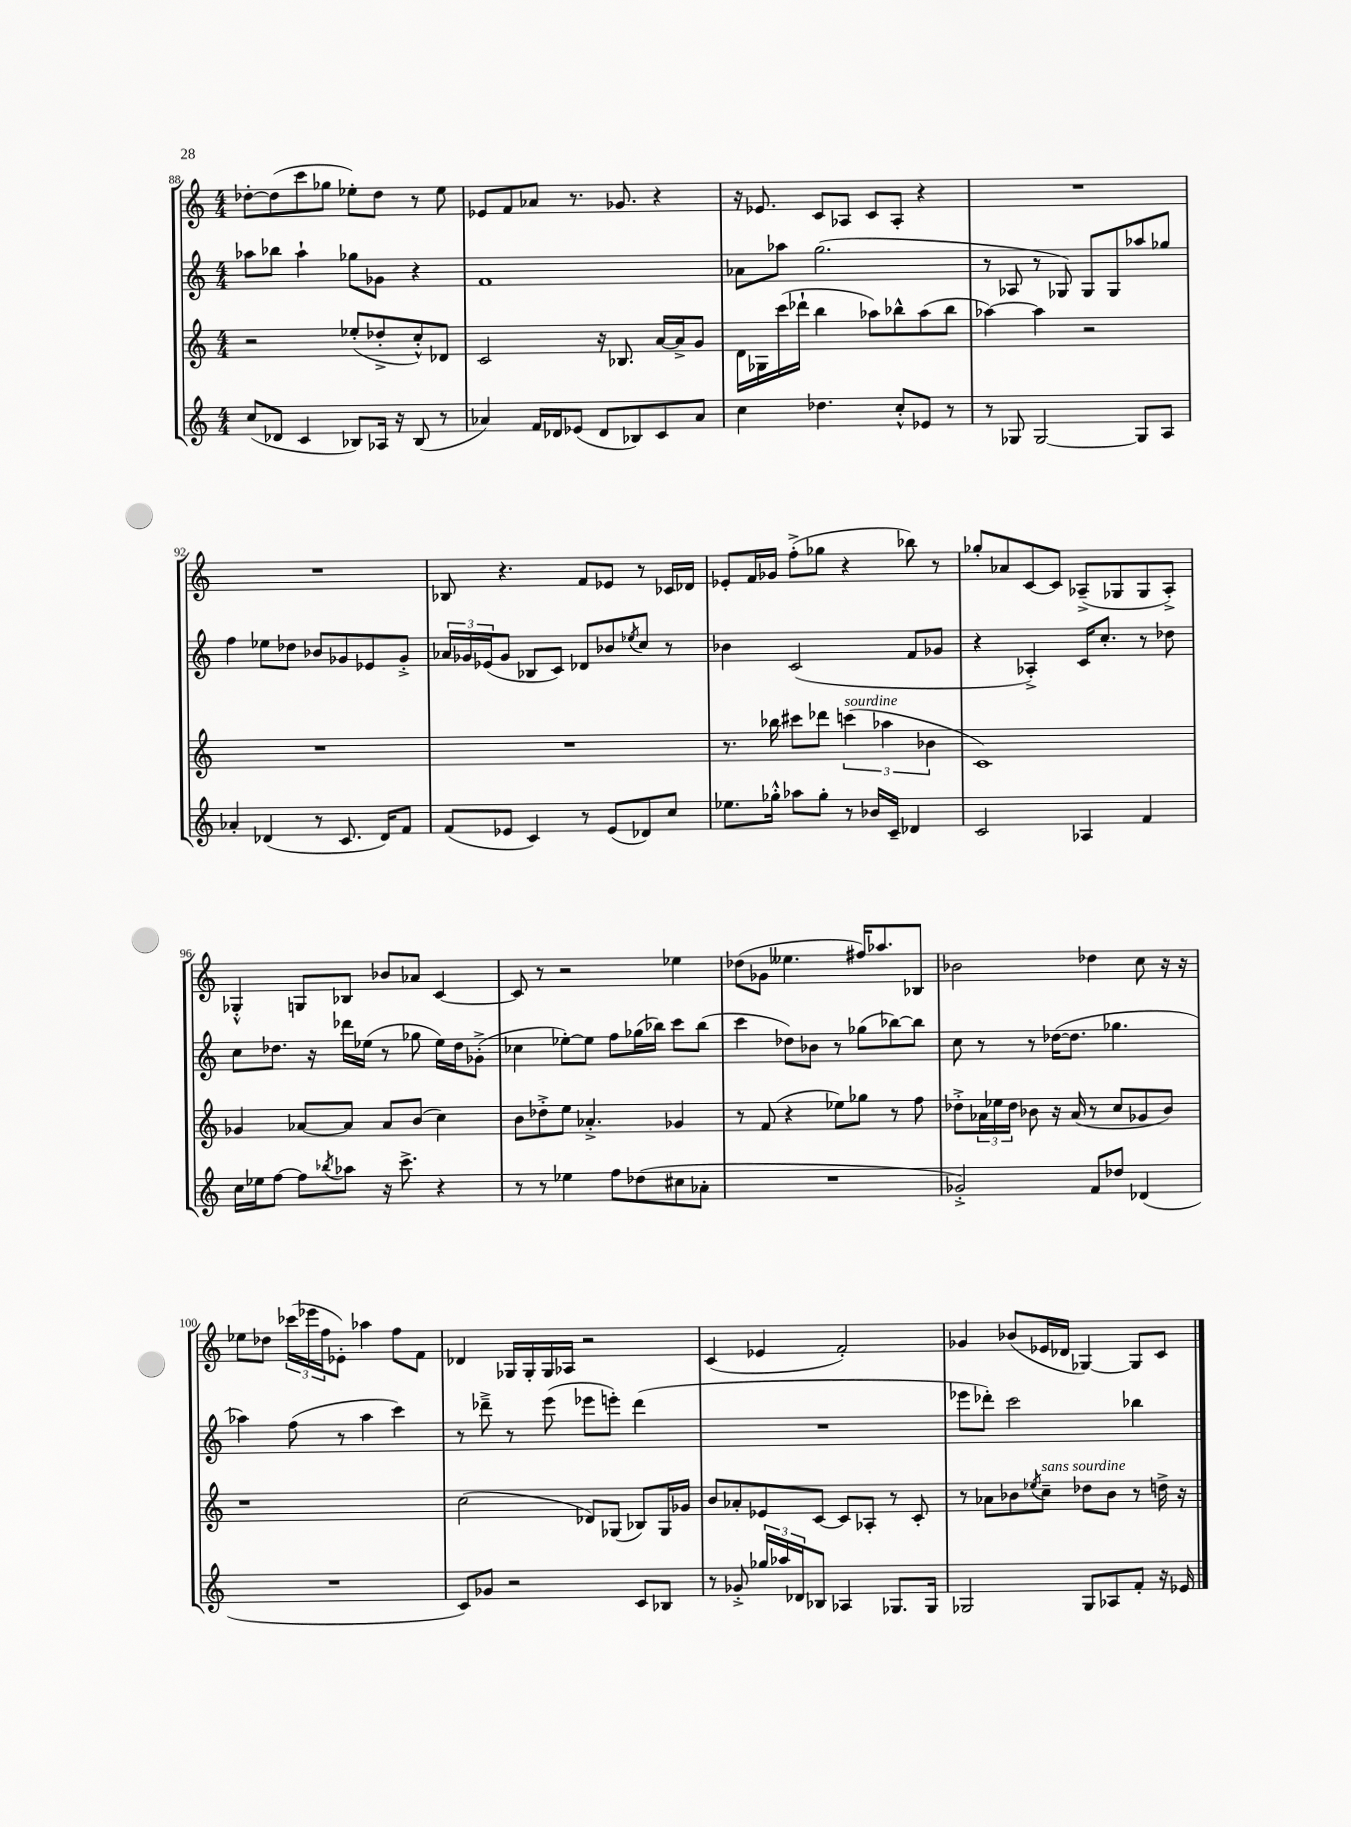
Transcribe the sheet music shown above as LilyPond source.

<<
\new StaffGroup <<
\new Staff = "s0" {
    \clef treble \key c \major \numericTimeSignature \time 4/4
    des''8~-. des''8( c'''8 ges''8 ees''8-.) des''8 r8 ees''8 |
    ees'8 f'8 aes'8 r8. ges'8. r4 |
    r16 ees'8. c'8 aes8 c'8 aes8-. r4 |
    R1 |
    R1 |
    bes8 r4. f'8 ees'8 r8 ces'16 des'16 |
    ees'8-. f'16 ges'16 f''8-.->( ges''8 r4 bes''8) r8 |
    ges''8-. aes'8 c'8~ c'8 aes8--->( ges8 ges8 aes8-.->) |
    ges4-.-^ g8 bes8 bes'8 aes'8 c'4~ |
    c'8 r8 r2 ees''4 |
    des''8( ges'8 eeses''4. fis''16) aes''8. bes8 |
    bes'2 des''4 c''8 r16 r16 |
    ees''8 des''8 \tuplet 3/2 { ces'''16( ees'''16 f''16 } ees'8-.) aes''4 f''8 f'8 |
    des'4 ges16 ges16-. ges16 aes16 r2 |
    c'4( ees'4 f'2-.) |
    ges'4 bes'8( ees'16 des'16 ges4~) ges8 c'8 \bar "|." |
}
\new Staff = "s1" {
    \clef treble \key c \major \numericTimeSignature \time 4/4
    aes''8 bes''8 aes''4-! ges''8 ges'8 r4 |
    f'1 |
    aes'8 aes''8 g''2.( |
    r8 aes8 r8 ges8) ges8 ges8 aes''8 ges''8 |
    f''4 ees''8 des''8 bes'8 ges'8 ees'8 ges'8-.-> |
    \tuplet 3/2 { aes'16 ges'16 ees'16( } ges'8 bes8 c'8) des'8 bes'8 \acciaccatura { ees''8 } c''8 r8 |
    bes'4 c'2( f'8 ges'8 |
    r4 aes4-.->) c'16 c''8.-. r8 des''8 |
    c''8 des''8. r16 des'''16 ees''16( r8 ges''8 ees''16) des''16 ges'8-.->( |
    ces''4 ees''8~-.) ees''8 f''8 ges''16( bes''16) c'''8 bes''8( |
    c'''4 des''8) bes'8 r8 ges''8( bes''8~) bes''8 |
    c''8 r8 r8 des''16~( des''8. ges''4. |
    aes''4) f''8( r8 aes''4 c'''4) |
    r8 des'''8---> r8 e'''8( ees'''8 e'''8-.) des'''4( |
    R1 |
    ees'''8 des'''8-.) c'''2 bes''4 \bar "|." |
}
\new Staff = "s2" {
    \clef treble \key c \major \numericTimeSignature \time 4/4
    r2 ees''8-.( des''8-.-> c''8-.-^) des'8 |
    c'2 r16 bes8. a'16~ a'16-> g'8 |
    d'16 ges16 c'''16( des'''16-! b''4 aes''8) bes''8-^ aes''8( bes''8 |
    aes''4~) aes''4 r2 |
    R1 |
    R1 |
    r8. bes''16 cis'''8 des'''8 \tuplet 3/2 { c'''4^\markup { \italic "sourdine" }( aes''4 bes'4 } |
    c'1) |
    ges'4 aes'8~ aes'8 aes'8 b'8( c''4) |
    b'8 des''8-.-> e''8 aes'4.-.-> ges'4 |
    r8 f'8( r4 ees''8) ges''8 r8 f''8 |
    des''8-.-> \tuplet 3/2 { aes'16 ees''16 des''16 } bes'8 r16 aes'16( r8 c''8 ges'8 bes'8) |
    r1 |
    c''2( des'8) ges8( bes8) ges16 ges'16 |
    b'8 aes'8-. ees'8 c'8~ c'8 aes8-. r8 c'8-. |
    r8 aes'8 bes'8 \acciaccatura { ees''8 } c''8--^\markup { \italic "sans sourdine" } des''8 bes'8 r8 d''16-> r16 \bar "|." |
}
\new Staff = "s3" {
    \clef treble \key c \major \numericTimeSignature \time 4/4
    c''8( des'8 c'4 bes8) aes16 r16 bes8( r8 |
    aes'4) f'16 des'16 ees'8( des'8 bes8) c'8 aes'8 |
    c''4 des''4. c''8-.-^ ees'8 r8 |
    r8 ges8 ges2~ ges8 a8 |
    aes'4-. des'4( r8 c'8. des'16) f'8 |
    f'8( ees'8 c'4) r8 ees'8( des'8) c''8 |
    ees''8. ges''16-.-^ aes''8 ges''8-. r8 bes'16 c'16-- des'4 |
    c'2 aes4 f'4 |
    c''16 ees''16 f''8~ f''8 \acciaccatura { bes''8 } aes''8 r16 c'''8.-> r4 |
    r8 r8 ees''4 f''8 des''8( cis''8 aes'8-. |
    R1 |
    ges'2-.->) f'8 des''8 des'4( |
    R1 |
    c'8) ges'8 r2 c'8 bes8 |
    r8 ges'8-.-> \tuplet 3/2 { ges''16 aes''16 des'16 } bes8 aes4 ges8. ges16 |
    ges2 ges8 aes8 f'8-. r16 ees'16 \bar "|." |
}
>>
>>
\layout { \context { \Score currentBarNumber = #88 } }
